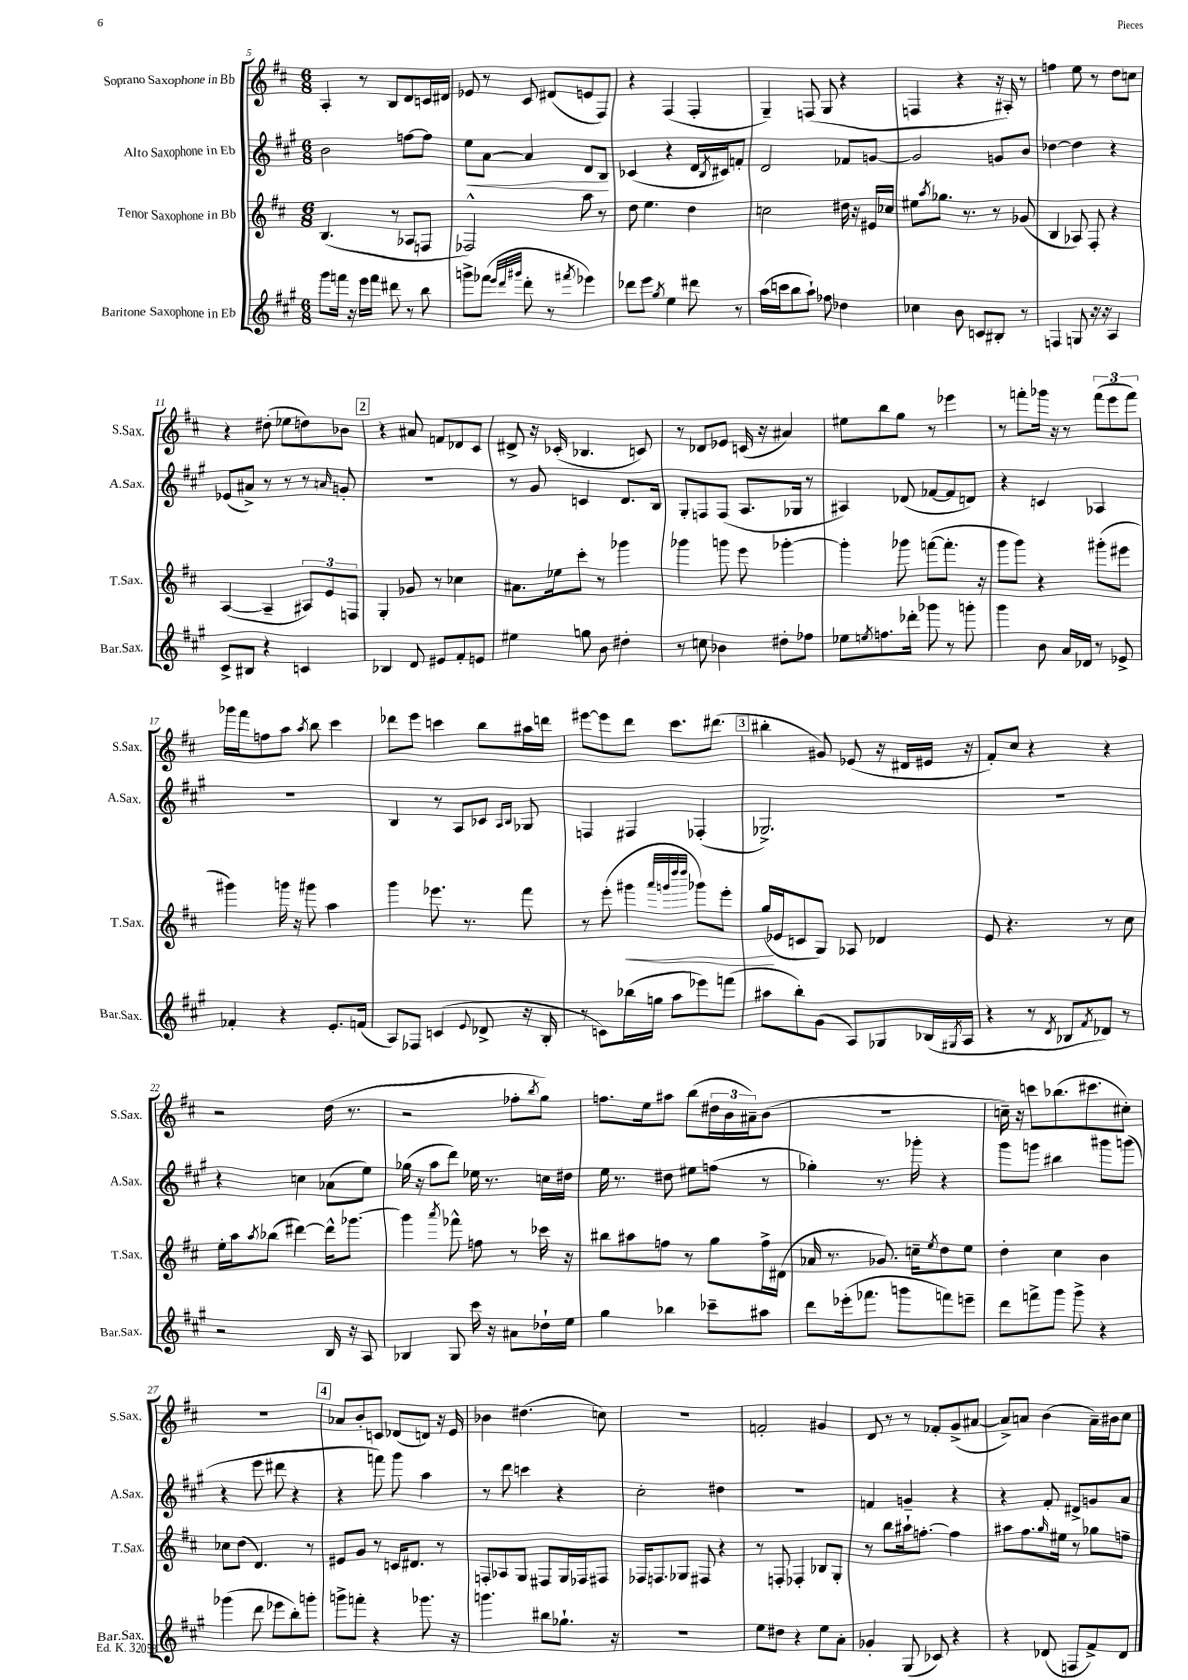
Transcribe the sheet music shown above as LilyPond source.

<<
\new StaffGroup <<
\new Staff = "s0" \with { instrumentName = "Soprano Saxophone in Bb" shortInstrumentName = "S.Sax." } {
    \clef treble \key d \major \numericTimeSignature \time 6/8
    a4-. r8 b8 d'8 c'16 dis'16 |
    ees'8 r8 cis'8 dis'8( e'8 fis8) |
    r4 fis4( fis4-. |
    g4--) f8( g8 r4 |
    f4 r4 r16 ais16-.) r8 |
    f''4 e''8 r8 d''8 c''8 |
    r4 dis''8-.( ees''8 d''8) bes'8 |
    \mark \markup { \box "2" } r4 ais'8 f'8 des'8 cis'8 |
    dis'8-> r16 ces'16-.( bes4. c'8) |
    r8 des'8 ees'8 c'16( r16 ais'4) |
    eis''8 b''8 g''8 r8 ees'''4 |
    r8 f'''8-. ges'''16 r16 r8 \tuplet 3/2 { f'''8( e'''8 f'''8) } |
    ges'''16 fis'''16 f''8 a''8 \acciaccatura { a''8 } b''8 cis'''4 |
    des'''8 e'''8 c'''4 b''8 ais''16 d'''16 |
    eis'''8~ eis'''8 d'''8 cis'''8. dis'''8.( |
    \mark \markup { \box "3" } bis''4-. gis'8) ees'8( r16 dis'16 eis'16 r16 |
    fis'8-.) cis''8 r4 r4 |
    r2 d''16( r8. |
    r2 fes''8-. \acciaccatura { b''8 } g''8) |
    f''8. e''16 ais''8 b''8( \tuplet 3/2 { dis''16 b'16 ais'16--) } b'8( |
    R2. |
    c''16--) r16 c'''8 bes''8.( cis'''8. cis''8-.) |
    R2. |
    \mark \markup { \box "4" } aes'8 b'8-. c'8 des'8( d'8) r16 e'16 |
    bes'4 dis''4.( c''8) |
    r2. |
    f'2-. gis'4 |
    d'8 r8 r8 fes'8-. g'8->( ais'8~ |
    ais'8->) a'8 b'4( a'16--) bis'16 cis''8 \bar "|." |
}
\new Staff = "s1" \with { instrumentName = "Alto Saxophone in Eb" shortInstrumentName = "A.Sax." } {
    \clef treble \key a \major \numericTimeSignature \time 6/8
    b'2 f''8~ f''8 |
    e''8\< a'8~ a'4 d'8 b8\! |
    ces'4( r4 d'16 \acciaccatura { b8 } cis'16) f'8-. |
    d'2 fes'8 g'8~ |
    g'2 g'8 b'8 |
    des''4~ des''4 r4 |
    ees'8( ais'8->) r8 r8 r8 \grace { a'16 } g'8-. |
    \mark \markup { \box "2" } R2. |
    r8 gis'8 c'4 d'8. b16 |
    gis8-. f8 f8( a8. ges16 r8 |
    ais4) des'8( fes'8~ fes'8 d'8) |
    r4 c'4 aes4 |
    R2. |
    b4 r8 a8 ces'8 \grace { a16 b16 } ges8 |
    f4 fis4 fes4-.( |
    \mark \markup { \box "3" } ges2.->) |
    R2. |
    r4 c''4 aes'8( e''8) |
    ges''16( r16 a''8 d'''8) ees''16 r8. c''16 dis''16 |
    e''16 r8. dis''8 eis''8 f''8( r8 |
    ges''4-.) r8. ges'''16-. r4 |
    gis'''8 g'''8 bis''4 gis'''8 g'''8( |
    r4 e'''8 dis'''8 r4 |
    \mark \markup { \box "4" } r4 f'''8) gis'''8 a''4 |
    r8 d'''8 c'''4 r4 |
    cis''2-. dis''4 |
    R2. |
    f'4 g'4-- r4 |
    r4 fis'8-. dis'8-> g'8 a'8 \bar "|." |
}
\new Staff = "s2" \with { instrumentName = "Tenor Saxophone in Bb" shortInstrumentName = "T.Sax." } {
    \clef treble \key d \major \numericTimeSignature \time 6/8
    b4.( r8 aes8 f8 |
    fes2-^) a''8 r8 |
    d''8 e''4. d''4 |
    c''2 dis''16 r16 eis'16 ces''16 |
    eis''8 \acciaccatura { a''8 } ges''8. r8. r8 ges'8( |
    b4 aes8) fis8-. r4 |
    a4~( a4-- \tuplet 3/2 { ais8) e'8 f8 } |
    \mark \markup { \box "2" } g4-. ges'8 r8 ces''4 |
    ais'8. ees''16 cis'''8-. r8 ges'''4 |
    ges'''4 g'''8 e'''8 ges'''4~-. |
    ges'''4-. ges'''8 f'''8~( f'''8.-. r16 |
    g'''8 g'''8) r4 gis'''8-.( eis'''8 |
    gis'''4) g'''16 r16 gis'''8 a''4 |
    g'''4 ees'''8. r8. fis'''8 |
    r8 e'''8-.( gis'''4\< \grace { a'''32 g'''32 d''''32 d''''32 } ges'''8) e'''8-. |
    \mark \markup { \box "3" } g''16\!( ees'16 c'8 g8) aes8 des'4 |
    e'8 r4. r8 cis''8 |
    e''16-. a''16 \acciaccatura { a''8 } bes''8( dis'''4~) dis'''16-^ ges'''8.~ |
    ges'''4 \acciaccatura { a'''8 } fes'''8-^ f''8 r8 ces'''16 r16 |
    bis''8 ais''8 f''8 r8 g''8 f''16-> dis'16( |
    aes'16 r8. ges'8.) c''16-- \acciaccatura { e''8 } d''8 e''8 |
    d''4-. cis''4 b'4 |
    ces''8 d''8( d'4.) r8 |
    \mark \markup { \box "4" } eis'8 g'8 r8 c'16 dis'8. r8 |
    f8-. aes8 g8 fis8 g16 fes16 fis8 |
    fes16 f8. ges8 fis8 r4 |
    r8 f8-. fes4-. bes8 g8-. |
    r8 b''8 ais''16-! f''8.~-. f''4 |
    ais''8 fis''8. \grace { g''16 } eis''16 r8 ges''8 f''8-- \bar "|." |
}
\new Staff = "s3" \with { instrumentName = "Baritone Saxophone in Eb" shortInstrumentName = "Bar.Sax." } {
    \clef treble \key a \major \numericTimeSignature \time 6/8
    gis'''8 f'''16 r16 e'''16 f'''16 dis'''8 r8 b''8 |
    g'''8-> fes'''8( \grace { e'''32 d'''32 gis'''32 } d'''8-. r8 \acciaccatura { fis'''8 } ees'''4) |
    des'''8 e'''8 \acciaccatura { gis''8 } e''4 dis'''8 r8 |
    a''16( c'''16 b''8 a''8-!) fes''8 des''4 |
    ces''4 b'8 c'8 bis8-. r8 |
    f4 g8 r16 r16 a4 |
    cis'8-> bis8 r4 c'4 |
    \mark \markup { \box "2" } bes4 d'8 eis'8 fis'8-. e'8 |
    eis''4 g''8 b'8 dis''4-. |
    r8 c''8 bes'4 dis''8-. fes''8 |
    ees''8 \acciaccatura { e''8 } f''8. des'''16-. ges'''8 r8 g'''8-. |
    gis'''4 b'8 a'16 des'16 r8 ees'8-> |
    fes'4-. r4 e'8.-. f'16( |
    a8) fes8 c'4( \appoggiatura { e'8 } des'8-> r16 b16-. |
    r8 c'8) bes''16( g''16 a''8 ees'''8) f'''8( |
    \mark \markup { \box "3" } ais''8 b''8-.) gis'8( a8) ges8 bes16( \acciaccatura { gis8 } a16 |
    r4 r8 \acciaccatura { d'8 } bes8 \acciaccatura { fis'8 } des'8) r8 |
    r2 b16 r16 a8 |
    bes4 gis8 cis'''16 r16 ais'8 des''16-! e''16 |
    gis''4 bes''4 ces'''8-- ais''8 |
    d'''8 ees'''16-.( fes'''8. g'''8 f'''8) e'''8-- |
    d'''8 f'''8-> gis'''8 gis'''8-> r4 |
    ges'''4( d'''8 ees'''8 b''8-.) g'''8-. |
    \mark \markup { \box "4" } g'''8-> f'''8-. r4 ges'''8. r16 |
    g'''4. bis''8 ges''8.-! r16 |
    R2. |
    e''8 dis''8 r4 e''8 a'8-. |
    ges'4-. gis8( ces'8) r4 |
    r4 des'8( f8 fis'8->) des'8 \bar "|." |
}
>>
>>
\layout { \context { \Score currentBarNumber = #5 } }
